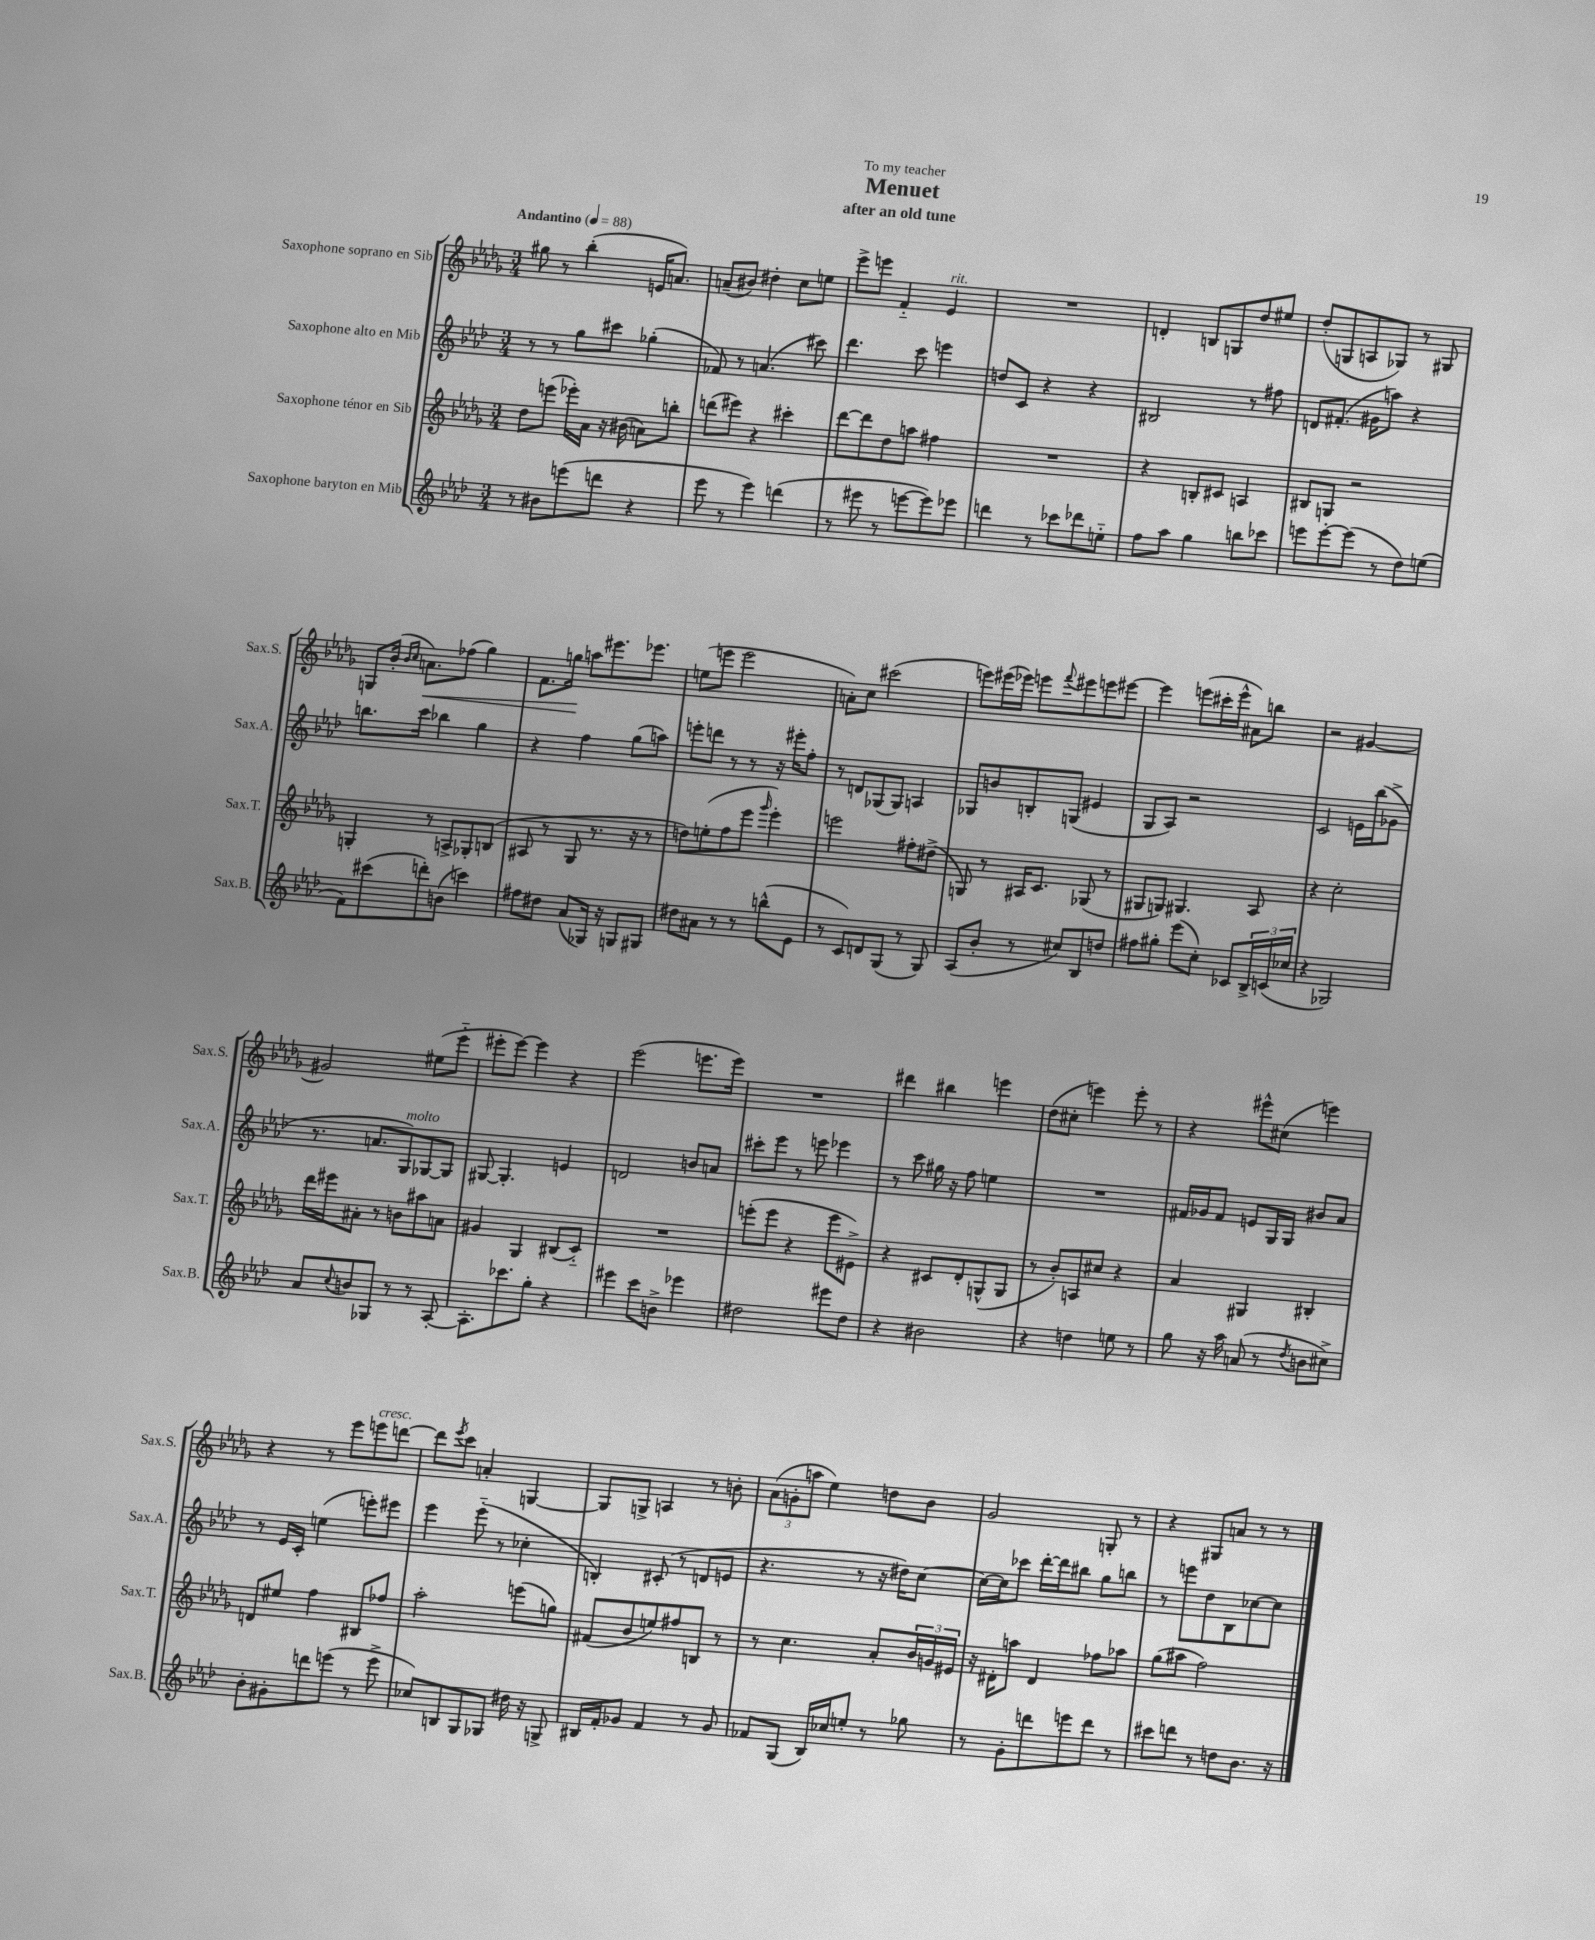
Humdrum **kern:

**kern	**kern	**kern	**kern
*staff4	*staff3	*staff2	*staff1
*clefG2	*clefG2	*clefG2	*clefG2
*k[b-e-a-d-]	*k[b-e-a-d-g-]	*k[b-e-a-d-]	*k[b-e-a-d-g-]
*M3/4	*M3/4	*M3/4	*M3/4
*MM88	*MM88	*MM88	*MM88
8r	8dd-	8r	8gg#
8b#	(8eee	8r	8r
(8eee	16eee-')	8gg	(4bb-'
.	16a-	.	.
8ddd	16r	8ccc#	.
.	(16b#	.	.
4r	8a)	(4gg-'	16e
.	.	.	8.a)
.	8bb'	.	.
=	=	=	=
8eee-	(8ddd	8f-)	(8a~
8r	8eee#)	8r	8b#)
4eee-)	4r	(4.a	4dd#'
(4ddd	4ccc#'	.	8cc
.	.	8ccc#)	8ee
=	=	=	=
8r	[8ddd-	4.ddd-	8eee-^
8eee#	8ddd-]	.	8eee
8r	8dd-	.	4f'~
[8eee	8aa	8ccc	.
8eee])	4ff#	4eee	4e-
8eee-	.	.	.
=	=	=	=
4ddd	2.r	8dd	2.r
.	.	8c	.
8r	.	4r	.
8ccc-	.	.	.
8ddd-	.	4r	.
8ee'~	.	.	.
=	=	=	=
8ff	4r	2B#	4d'
8aa-	.	.	.
4gg	8B'	.	8B
.	8c#	.	8G
8bb	4A	8r	8dd-
8ccc-	.	8ff#	8ee#
=	=	=	=
8eee	8B#	8d	(8dd-'
[8eee'	8G	(8.f#'	8G
(8eee]	2r	.	8A
.	.	16g#	.
8r	.	8aa)	8G-)
8dd-)	.	4r	8r
(8ee	.	.	8G#
=	=	=	=
8f)	4G'	8.bb	8G
(8ccc#	.	.	(16b-'
.	.	.	16qqb-
.	.	.	16qqcc
.	.	16ccc	8.a)
8ddd')	8r	4bb-	.
(8b	8A^	.	(8ff-
4ccc)	8G-'	4gg	4gg-)
.	(8B	.	.
=	=	=	=
8ff#	8A#	4r	8.f
8dd#	8r	.	.
.	.	.	16gg
(8a-	8G-	4ff	8aa
16G-)	8.r	.	8.eee#
16r	.	.	.
8G	.	(8gg	.
.	16r	.	8.eee-
8G#	8r	8aa)	.
=	=	=	=
8dd#	8dd)	8eee'	(8ee
8a#	(8ee'	8ddd	8eee
8r	8ff	8r	2eee
8r	8eee-	8r	.
.	16qqggg-	.	.
(8bb^^	4eee-')	16r	.
.	.	16eee#'	.
8e-	.	8ff'	.
=	=	=	=
8r	2eee	8r	8a')
8c)	.	8d	8cc
8d	.	(8G-	(2ccc#
(8G	.	8G-)	.
8r	8ff#'	4A	.
8G)	(8dd#^	.	.
=	=	=	=
(8A-	8G)	8G-	8eee)
8b-'	8r	8b	(16eee#
.	.	.	16eee-)
8r	16A#	8B'	8eee
.	8.c	.	.
.	.	.	8qqfff
8cc#)	.	(8G	8eee#
8B-	(8G-	4e#	8eee
8dd	8r	.	[8eee#
=	=	=	=
8ff#	8G#	8G	4eee#]
8gg#'	8G)	8A-)	.
(8eee-	4.G#	2r	(8eee
8cc')	.	.	16ccc#'
.	.	.	16eee^^
8c-	.	.	8a#)
24B-^	8A-	.	8bb
(24c	.	.	.
24cc-	.	.	.
=	=	=	=
4r	4r	2c	2r
2G-)	2cc'	.	.
.	.	16e	[4g#
.	.	(16bb-	.
.	.	8g-^	.
=	=	=	=
8a-	16ddd-	8.r	2g#]
.	16eee#	.	.
8qqcc	.	.	.
8b	8a#'	.	.
.	.	8.a	.
8G-	8r	.	.
8r	8b	8G)	.
8r	8aa#	[8G-	(8ee#
[8A-'	8a	8G-]	8eee-'~
=	=	=	=
8.A-']	4g#	[8G#	8eee#'
.	.	4.G#']	[8eee#)
8.ccc-	.	.	.
.	4G-	.	4eee#]
8gg'	.	.	.
4r	(8B#	4e	4r
.	8c'~)	.	.
=	=	=	=
4eee#	2.r	2d	(2eee-
8ccc	.	.	.
8b^	.	.	.
4eee-	.	8b	8.eee
.	.	8a	.
.	.	.	16eee)
=	=	=	=
2dd#	(8eee'	8ccc#'	2.r
.	8eee	8eee-	.
.	4r	8r	.
.	.	8eee	.
8eee#	8eee	4eee-	.
8dd#	8e#^)	.	.
=	=	=	=
4r	4r	8r	4ddd#
.	.	8ccc	.
2b#	8c#	16gg#	4bb#
.	.	16r	.
.	8d-'	8ff	.
.	(8G^^	4ee	4eee
.	8G	.	.
=	=	=	=
4r	8r	2.r	(8dd-
.	8b-')	.	8cc#'
4dd	8A	.	4eee)
.	8cc#	.	.
8ee	4r	.	8eee'
8r	.	.	8r
=	=	=	=
8gg	4a-	16f#	4r
.	.	16g-	.
16r	.	8f#	.
16aa-	.	.	.
(8a	4G#	8e	8eee#^^
8r	.	16G	(8cc#
.	.	16G	.
8qdd-	.	.	.
8b	4B#'	8b#	4eee)
8cc#^)	.	8a-	.
=	=	=	=
8b-'	8d	8r	4r
8g#'	8ee#	16e-	.
.	.	16c'	.
8ddd	4ff	(4ee	8r
(8eee	.	.	8eee-
8r	8B#	8eee')	8eee
8eee^	8ff-	8eee#	[8ddd
=	=	=	=
8cc-)	2aa-'	4eee-	8ddd]
.	.	.	8qeee-
8B	.	.	8ccc
8G	.	(8eee-'~	4a'
8G-	.	8r	.
16dd#	(8eee	4cc-'	[4G
16r	.	.	.
8G^	8gg)	.	.
=	=	=	=
16B#	(8f#	4B')	8G]
16f'	.	.	.
8g-	8b-	.	8G^
4f	8ee)	(8c#'	4A
.	8ff#	8r	.
8r	8B	8d	8r
8g-	8r	8e	8b'
=	=	=	=
8f-	8r	4.r	(12a-
.	.	.	12g'
(8G	4.cc	.	.
.	.	.	12aa
16B-)	.	.	4ee-)
16cc-	.	.	.
8ee'	.	8r	.
8r	8a-'	16r	8dd
.	.	16dd#)	.
8gg-	24b-	[8cc	8b-
.	24g	.	.
.	24e#	.	.
=	=	=	=
8r	16r	16cc_	2g-
.	16d#'	16cc]	.
8g'	8aa	8ccc-	.
8ddd	4d#	[16ddd-'	.
.	.	16ddd-]	.
8eee	.	8bb#	.
8ddd	8ff-	8gg	8G'
8r	8aa-	8bb	8r
=	=	=	=
8ccc#	(8gg-	8r	4r
8ddd	8aa#	8eee	.
8r	2ff)	8dd-	8G#
8dd	.	8B-	8a
8.b-	.	[8cc-	8r
.	.	8cc-]	8r
16r	.	.	.
==	==	==	==
*-	*-	*-	*-
